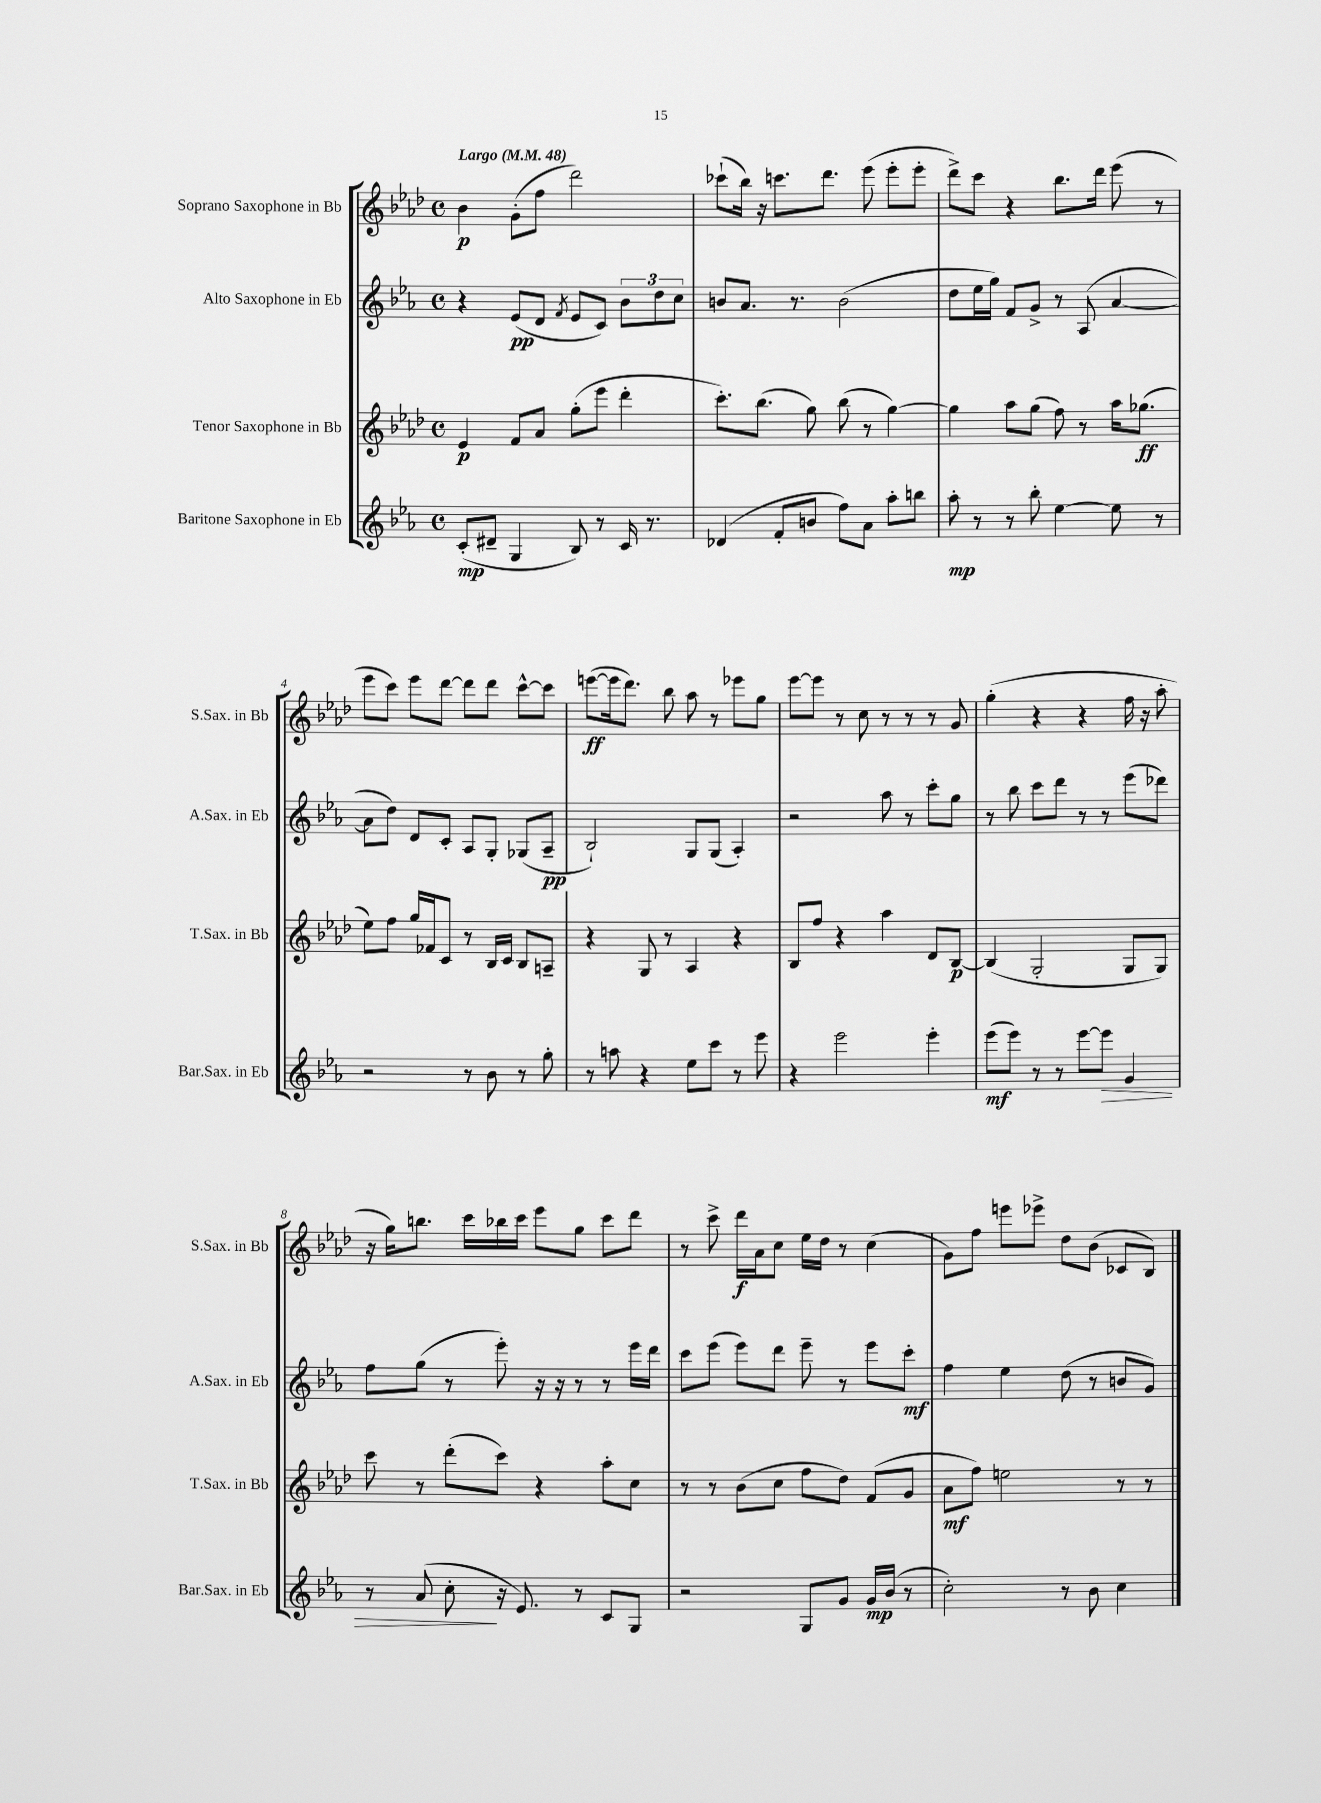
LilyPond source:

<<
\new StaffGroup <<
\new Staff = "s0" \with { instrumentName = "Soprano Saxophone in Bb" shortInstrumentName = "S.Sax. in Bb" } {
    \clef treble \key aes \major \defaultTimeSignature \time 4/4 \tempo "Largo" 4 = 48
    \autoBeamOff bes'4\p g'8[-.( f''8] des'''2) |
    ces'''8[-!( bes''16]) r16 c'''8.[ des'''8.] ees'''8( ees'''8[-. ees'''8]-. |
    des'''8[->) c'''8] r4 bes''8.[ des'''16] ees'''8( r8 |
    ees'''8[ c'''8]) ees'''8[ des'''8]~ des'''8[ des'''8] c'''8[~-^ c'''8] |
    e'''8[~\ff( e'''16 des'''8.]) bes''8 aes''8 r8 ees'''8[ g''8] |
    ees'''8[~ ees'''8] r8 c''8 r8 r8 r8 g'8 |
    g''4-.( r4 r4 f''16 r16 aes''8-. |
    r16 g''16[) b''8.] c'''16[ bes''16 c'''16] ees'''8[ g''8] c'''8[ des'''8] |
    r8 c'''8-> des'''16[\f aes'16 c''8] ees''16[ des''16] r8 c''4( |
    g'8[) f''8] e'''8[ ees'''8]-> des''8[ bes'8]( ces'8[ bes8]) \bar "|." |
}
\new Staff = "s1" \with { instrumentName = "Alto Saxophone in Eb" shortInstrumentName = "A.Sax. in Eb" } {
    \clef treble \key ees \major \defaultTimeSignature \time 4/4
    \autoBeamOff r4 ees'8[\pp( d'8] \acciaccatura { f'8 } ees'8[ c'8]) \tuplet 3/2 { bes'8[ d''8 c''8] } |
    b'8[ aes'8.] r8. b'2( |
    d''8[ ees''16 g''16]) f'8[ g'8]-> r8 aes8( aes'4~ |
    aes'8[ d''8]) d'8[ c'8]-. aes8[ g8]-. ges8[( aes8]--\pp |
    bes2-!) g8[ g8]( aes4-.) |
    r2 aes''8 r8 c'''8[-. g''8] |
    r8 bes''8 c'''8[ d'''8] r8 r8 ees'''8[( des'''8]) |
    f''8[ g''8]( r8 ees'''8-.) r16 r16 r8 r8 ees'''16[ d'''16] |
    c'''8[ ees'''8]( ees'''8[) d'''8] ees'''8-- r8 ees'''8[ c'''8]-.\mf |
    f''4 ees''4 d''8( r8 b'8[ g'8]) \bar "|." |
}
\new Staff = "s2" \with { instrumentName = "Tenor Saxophone in Bb" shortInstrumentName = "T.Sax. in Bb" } {
    \clef treble \key aes \major \defaultTimeSignature \time 4/4
    \autoBeamOff ees'4\p f'8[ aes'8] g''8[-.( ees'''8] des'''4-. |
    c'''8.[-.) bes''8.]( g''8) bes''8( r8 g''4~) |
    g''4 aes''8[ g''8]( f''8) r8 aes''16[ ges''8.]\ff( |
    ees''8[) f''8] g''16[ fes'16 c'8] r8 bes16[ c'16] bes8[ a8]-- |
    r4 g8 r8 aes4 r4 |
    bes8[ f''8] r4 aes''4 des'8[ bes8]~\p |
    bes4( g2-. g8[ g8]) |
    c'''8 r8 des'''8[-.( c'''8]) r4 aes''8[-. c''8] |
    r8 r8 bes'8[( c''8] f''8[ des''8]) f'8[( g'8] |
    aes'8[\mf f''8]) e''2 r8 r8 \bar "|." |
}
\new Staff = "s3" \with { instrumentName = "Baritone Saxophone in Eb" shortInstrumentName = "Bar.Sax. in Eb" } {
    \clef treble \key ees \major \defaultTimeSignature \time 4/4
    \autoBeamOff c'8[-.\mp( dis'8]-- g4 bes8) r8 c'16 r8. |
    des'4( f'8[-. b'8] f''8[) aes'8] aes''8[-. b''8] |
    aes''8-.\mp r8 r8 bes''8-. ees''4~ ees''8 r8 |
    r2 r8 bes'8 r8 g''8-. |
    r8 a''8 r4 ees''8[ c'''8] r8 ees'''8 |
    r4 ees'''2 ees'''4-. |
    ees'''8[\mf( ees'''8]) r8 r8 ees'''8[~ ees'''8]\> g'4 |
    r8 aes'8( c''8-.\! r16 ees'8.) r8 c'8[ g8] |
    r2 g8[ g'8] g'16[\mp bes'16]( r8 |
    c''2-.) r8 bes'8 c''4 \bar "|." |
}
>>
>>
